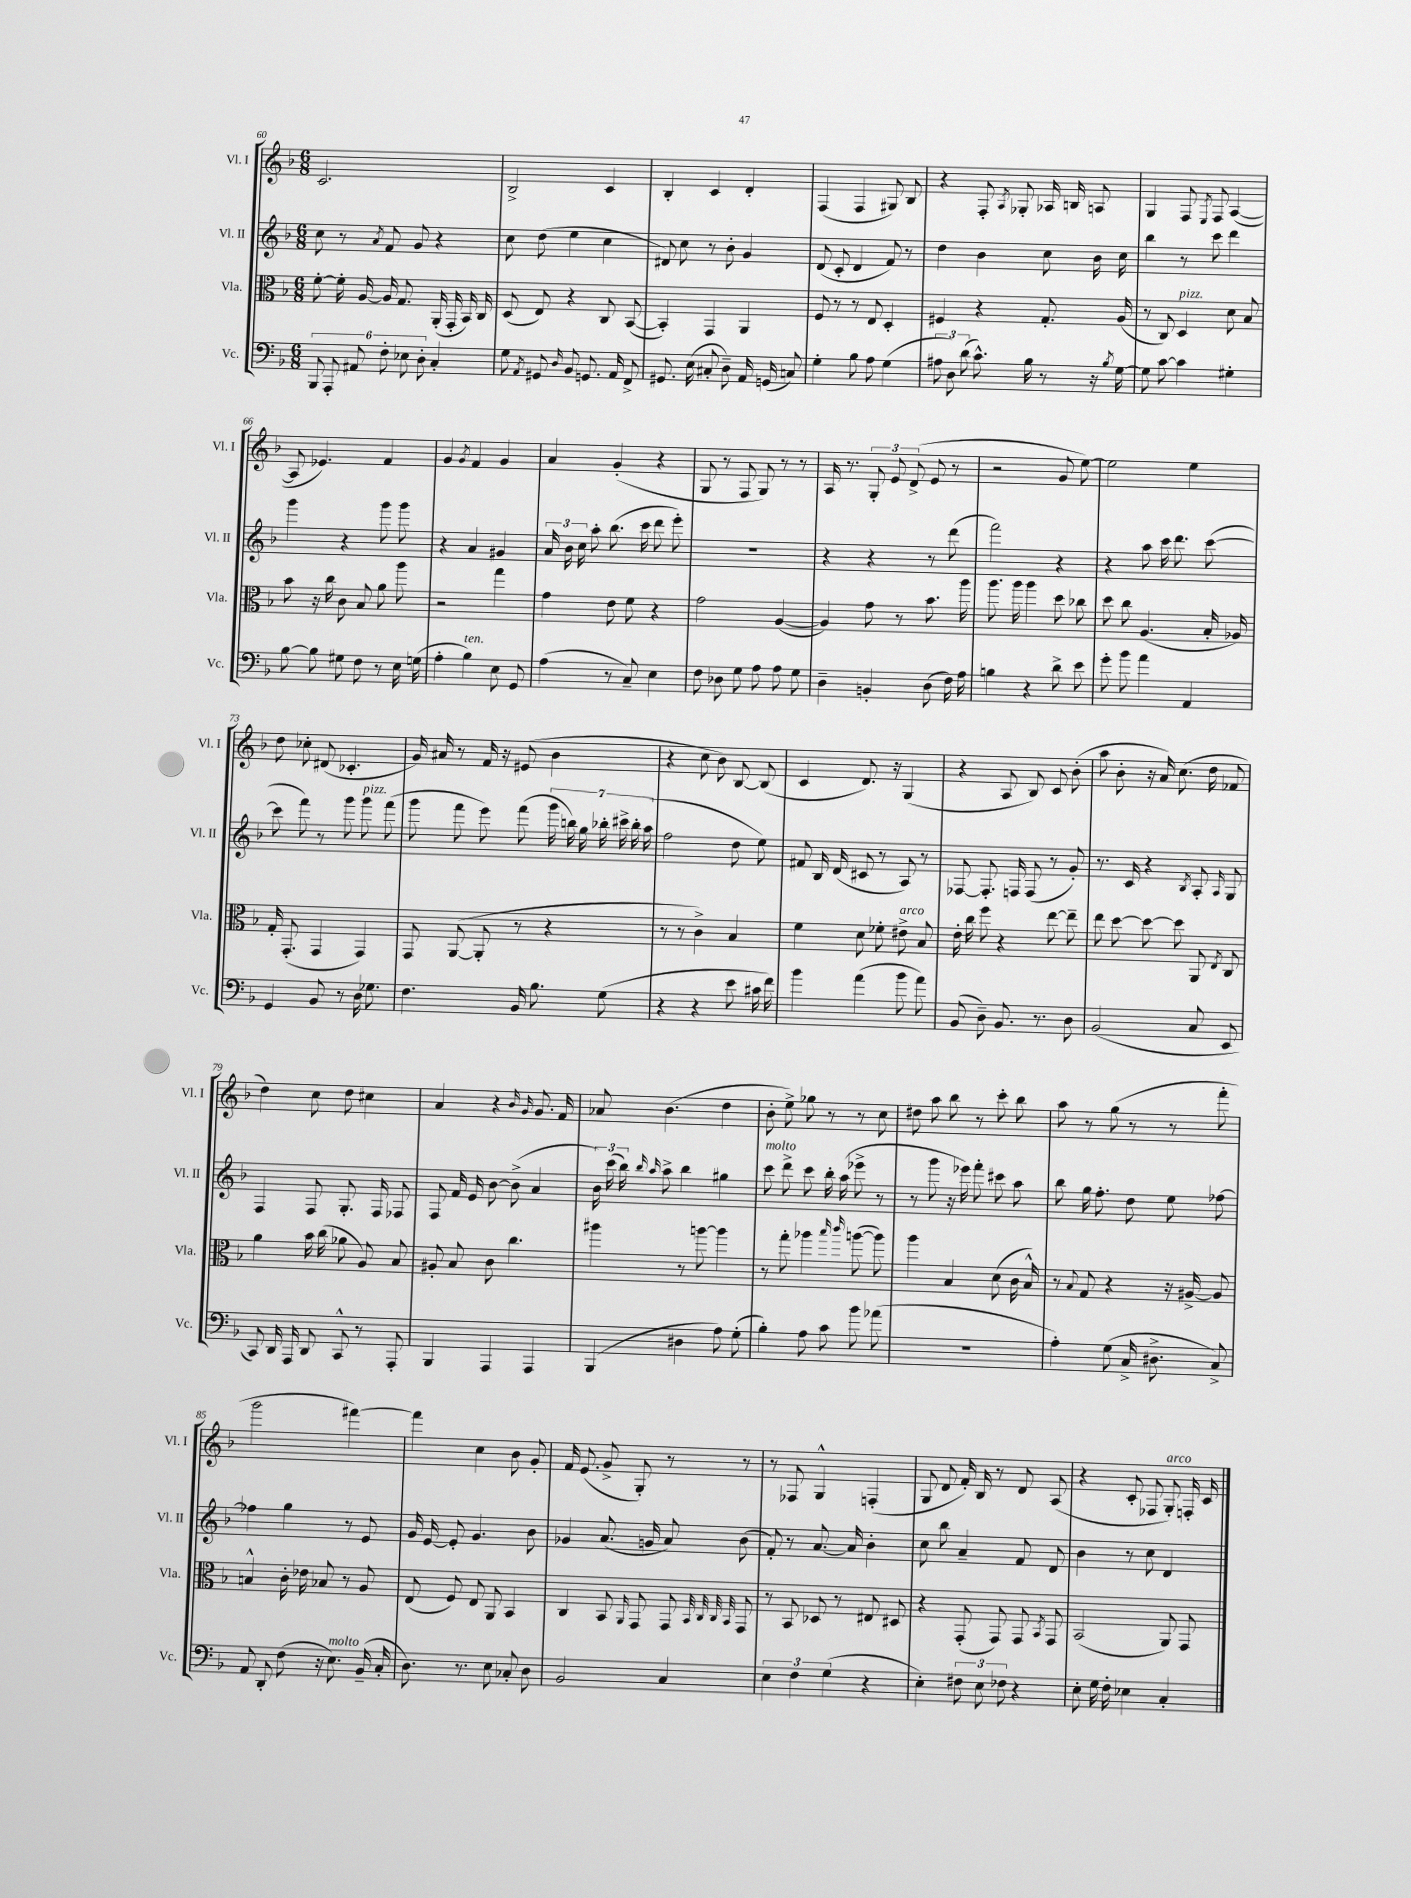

**kern	**kern	**kern	**kern
*staff4	*staff3	*staff2	*staff1
*clefF4	*clefC3	*clefG2	*clefG2
*k[b-]	*k[b-]	*k[b-]	*k[b-]
*M6/8	*M6/8	*M6/8	*M6/8
12BBB-	[8f'	8cc	2.c
12AAA'	.	.	.
.	16f']	8r	.
12AA#	.	.	.
.	[16A	.	.
.	.	8qa	.
12F'	16A]	8f	.
.	8.G	.	.
12E-	.	.	.
.	.	8g	.
12D'	.	.	.
4C'	(16AA'	4r	.
.	16GG'	.	.
.	16BB-)	.	.
.	16C	.	.
=	=	=	=
8G	(8D	8cc	2B-^
8qAA	.	.	.
8GG#	8E)	(8dd	.
16qqD	.	.	.
8BB-	4r	4ee	.
8.GG	.	.	.
.	8C	4cc	4c
16AA	.	.	.
8FF^	([8BB-	.	.
=	=	=	=
8.GG#	4BB-'])	8d#)	4B-'
.	.	8cc	.
(16E	.	.	.
8C#'	4GG	8r	4c
8D~)	.	8b-'	.
16AA	4AA	4g	4d'
(16GG	.	.	.
8C)	.	.	.
=	=	=	=
4G'	8F	(8d	(4F
.	8r	8c'	.
8B-	8r	4d	4F
8A	8E	.	.
(4G	4D'	8f)	8G#)
.	.	8r	8B-
=	=	=	=
12A#	4F#	4dd	4r
12D)	.	.	.
(12d	.	.	.
8.c^^)	4r	4b-	8F'
.	.	.	8qA
.	.	.	8G-'
16B-	.	.	.
8r	8.G'	8cc	16A-
.	.	.	16B
16r	.	16b-	8A
8qB-	.	.	.
[16G	(16A	16cc	.
=	=	=	=
8G]	8r	4bb-	4G
[8c	8C)	.	.
4c]	4D	8r	8F
.	.	.	8qE
.	.	8ccc	8F
4G#'	8d	4ddd	([4A
.	8B-	.	.
=	=	=	=
[8B-	8b-	4ggg	8A]
8B-]	16r	.	4.e-)
.	16cc	.	.
8G#	8c	4r	.
8F	8B-	.	.
8r	8a	8ggg	4f
16E	8aa	8ggg	.
(16G	.	.	.
=	=	=	=
4A'	2r	4r	4g
.	.	.	8qg
4B-)	.	4a	4f
8E	4gg	4g#	4g
8GG	.	.	.
=	=	=	=
(4A	4g	24a	4a
.	.	24b-	.
.	.	24cc	.
.	.	8aa'	.
8r	8e	(8.bb-	(4g'
8C~)	8f	.	.
.	.	16ccc	.
4E	4r	8ddd	4r
.	.	8eee')	.
=	=	=	=
8F	2g	2.r	8G
8D-	.	.	8r
8G	.	.	8F
8A	.	.	8G)
8A	([4A	.	8r
8G	.	.	8r
=	=	=	=
4D~	4A])	4r	16A
.	.	.	8.r
4BB'	8g	4r	12G'
.	.	.	12e
.	8r	.	.
.	.	.	(12d^
(8D	8.b-	8r	8e
16F)	.	(8ddd	8r
16A	16aa	.	.
=	=	=	=
4B	8.aa	2fff)	2r
.	16aa	.	.
4r	4aa	.	.
8d^	8dd	4r	8g
8e	8cc-	.	[8ee)
=	=	=	=
8g'	8dd	4r	2ee]
8b-	8cc	.	.
4a	(4.A	8aa	.
.	.	16ccc	.
.	.	8.ddd	.
4AA	.	.	4ee
.	16B-'	([8ccc	.
.	16A-)	.	.
=	=	=	=
4GG	16G'	8ccc]	8dd
.	(8.GG'	.	.
.	.	8fff)	8cc-'
8BB-	4GG	8r	(8d#
8r	.	8ggg	4.c-'
16D	4GG)	8ggg	.
8.G-	.	.	.
.	.	(8fff	.
=	=	=	=
4.F	8GG	8ggg	16g)
.	.	.	16a#
.	([8AA	8fff	8r
.	8AA']	8eee)	16f
.	.	.	16r
16BB-	8r	(8fff	(8e#
8.B-	.	.	.
.	4r	28ggg	4b-
.	.	28bb)	.
.	.	28gg	.
.	.	28bb-'	.
(8G	.	.	.
.	.	28ccc#^	.
.	.	28bb-'	.
.	.	(28aa	.
=	=	=	=
4r	8r	2ff	4r
.	8r	.	.
4r	4c^)	.	8cc
.	.	.	8b-)
8e	4B-	8dd	[8B-
16c#	.	8ee)	(8B-]
16f)	.	.	.
=	=	=	=
4b-	4f	8f#	4c
.	.	16B-	.
.	.	(16d	.
(4a	8d	8c#	8.d)
.	8f-'	8r	.
.	.	.	16r
8b-	8e#^	8A)	(4G
8a)	8B-	8r	.
=	=	=	=
(8BB-	16e'	[8F-	4r
.	16cc	.	.
8D~)	8ff	8.F-']	.
8.BB-	4r	.	8A
.	.	16F	.
.	.	(8F	8B-)
8.r	.	.	.
.	[8ee	8r	8c
8D	8ee~]	8g')	(8b-'
=	=	=	=
(2BB-	8ee	8.r	8aa
.	[8dd	.	8b-'
.	.	16c	.
.	8dd_	4r	16r
.	.	.	16a)
.	8dd]	.	(8.cc
.	.	8qB-	.
8C	8AA	8A'	.
.	.	.	16dd
.	8qE	16qqA	.
8EE	8C	8G	8f-
=	=	=	=
8CC)	4a	4F	4dd)
16DD	.	.	.
16AAA	.	.	.
8DD	16b-	8F	8cc
.	(16cc	.	.
8CC^^	8a-	8.G'	8dd
8r	8A)	.	4cc#
.	.	16F	.
8AAA'	8B-	8F-	.
=	=	=	=
4BBB-	8A#'	8F	4a
.	8B-	16f	.
.	.	16e	.
4AAA	8c	[8b-	4r
.	4.cc	(8b-^]	.
.	.	.	16qqb-
.	.	.	16qqg
4AAA	.	4a	8.g
.	.	.	16f
=	=	=	=
(4BBB-	4aa#	24b-)	8a-
.	.	(24ccc	.
.	.	24bb-)	.
.	.	16qqbb-	.
.	.	16qqaa	.
.	.	8aa^	(4.b-
4D#	8r	4bb-	.
.	[8aa	.	.
8A)	4aa]	4gg#	4dd
(8G'	.	.	.
=	=	=	=
4B-')	8r	8ccc	8b-'
.	8gg'	8ddd^	8ee^)
8A	4aa-	8ccc	8gg-
8c	.	16bb-'	8r
.	.	(16aa	.
.	16qqbb-	.	.
.	16qqccc	.	.
8b-	([8aa	8eee-^	8r
(8a-	8aa])	8r	8cc
=	=	=	=
2.r	4aa	8r	8dd#
.	.	8ggg	8aa
.	4B-	16r	8bb-
.	.	16eee-)	.
.	.	8fff'	8r
.	(8d	8ccc#	8ccc'
.	16c	8aa	8bb-
.	16B-^^)	.	.
=	=	=	=
4A')	8r	8bb-	8aa
.	8qqB-	.	.
.	8G	16gg	8r
.	.	8.ff'	.
(8G	4r	.	(8gg
16C^	.	8dd	8r
8.D#^	.	.	.
.	16r	8ee	8r
.	[16A#^	.	.
8C^)	8A#]	[8ff-	8fff'
=	=	=	=
8AA	4B^^	4ff-]	2ggg
8DD'	.	.	.
(8F	16c'	4gg	.
.	16e-	.	.
16r	8B-	.	.
8.E)	.	.	.
.	8r	8r	[4fff#)
(16BB-~	8A	8e	.
16C'	.	.	.
=	=	=	=
8.D)	(8E	16g	4fff#]
.	.	[16e	.
.	8F)	8e']	.
8.r	.	.	.
.	8E	4.g	4cc
8E	8AA	.	.
8C-'	4BB-	.	8b-
8D	.	8b-	8g'
=	=	=	=
2BB-	4C	4g-	16f
.	.	.	(8.e
.	8BB-	(8.a	8g^
.	16qqAA	.	.
.	8GG	.	8G')
.	.	16g	.
4C	8GG	8a)	8r
.	32qqBB-	.	.
.	32qqC	.	.
.	32qqC	.	.
.	32qqBB-	.	.
.	8GG	(8b-	8r
=	=	=	=
6E	8r	8f')	8r
.	8BB-	8r	8F-
6F	.	.	.
.	8D-	[8.a	4G^^
(6G	.	.	.
.	8r	.	.
.	.	16a]	.
4r	8E#	4b-'	(4F'
.	8D#	.	.
=	=	=	=
4E')	4r	8cc	8G
.	.	8bb-	8d
12F#	(8GG'	4a~	16f')
.	.	.	16B-
12E	.	.	.
.	8GG)	.	8r
12F-	.	.	.
4r	8GG	8f	8d
.	8qBB-	.	.
.	8GG	8d	(8A
=	=	=	=
8E'	(2BB-	4b-	4r
16G	.	.	.
16F'	.	.	.
4E-	.	8r	8c'
.	.	8cc	8F-
4C'	8AA)	4d	8G')
.	8GG	.	16F'
.	.	.	16c
==	==	==	==
*-	*-	*-	*-
